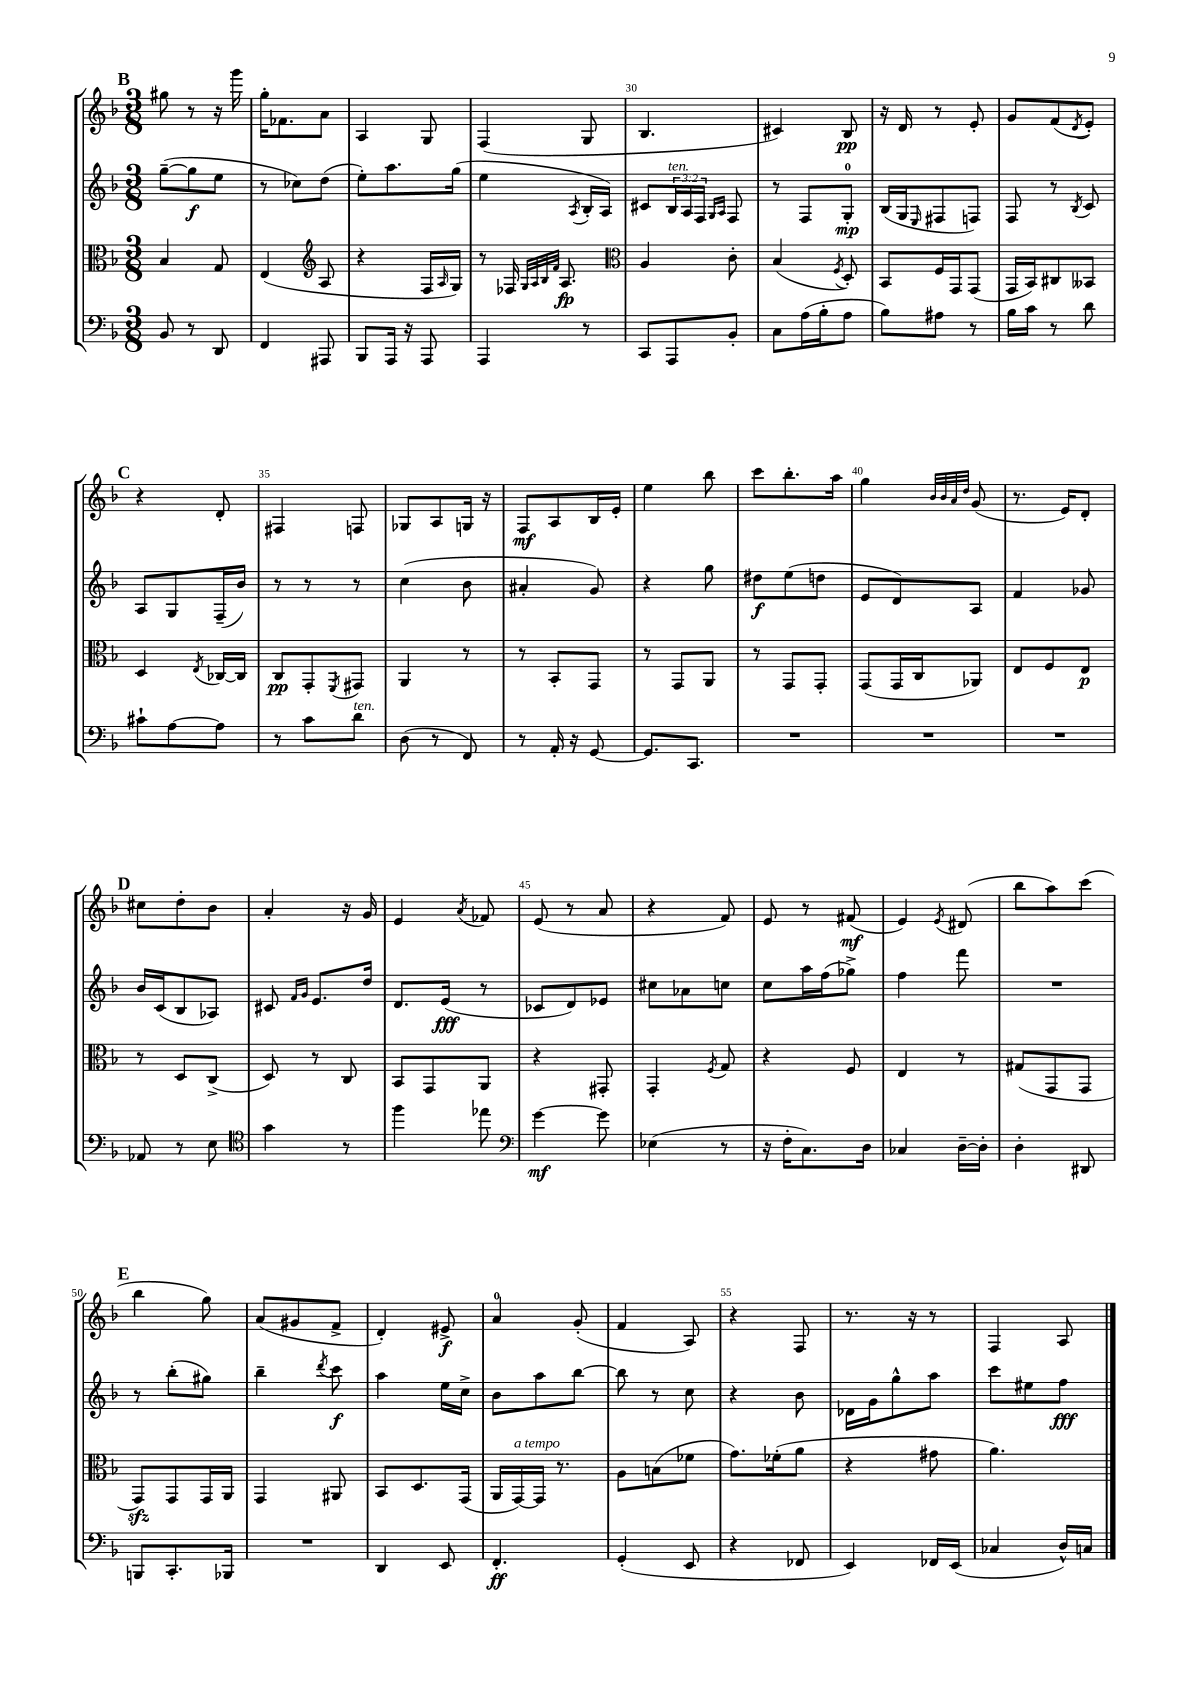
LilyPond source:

<<
\new StaffGroup <<
\new Staff = "s0" {
    \clef treble \key f \major \numericTimeSignature \time 3/8
    \mark \markup { \bold "B" } gis''8 r8 r16 g'''16 |
    g''16-. fes'8. a'8 |
    a4 g8 |
    f4( g8 |
    bes4. |
    cis'4) bes8\pp |
    r16 d'16 r8 e'8-. |
    g'8 f'8( \acciaccatura { d'8 } e'8-.) |
    \mark \markup { \bold "C" } r4 d'8-. |
    fis4 f8 |
    ges8 a8 g16 r16 |
    f8\mf a8 bes16 e'16-. |
    e''4 bes''8 |
    c'''8 bes''8.-. a''16 |
    g''4 \grace { bes'32 bes'32 a'32 d''32 } g'8( |
    r8. e'16) d'8-. |
    \mark \markup { \bold "D" } cis''8 d''8-. bes'8 |
    a'4-. r16 g'16 |
    e'4 \acciaccatura { a'8 } fes'8 |
    e'8( r8 a'8 |
    r4 f'8) |
    e'8 r8 fis'8\mf( |
    e'4) \acciaccatura { e'8 } dis'8( |
    bes''8 a''8) c'''8( |
    \mark \markup { \bold "E" } bes''4 g''8) |
    a'8( gis'8 f'8-> |
    d'4-.) eis'8->\f |
    a'4-0 g'8-.( |
    f'4 a8) |
    r4 f8 |
    r8. r16 r8 |
    f4 a8 \bar "|." |
}
\new Staff = "s1" {
    \clef treble \key f \major \numericTimeSignature \time 3/8 \override Staff.TupletNumber.text = #tuplet-number::calc-fraction-text
    \mark \markup { \bold "B" } g''8~--( g''8\f e''8 |
    r8 ces''8) d''8( |
    e''8-.) a''8. g''16( |
    e''4 \acciaccatura { a8 } bes16-. a16) |
    cis'8 \tuplet 3/2 { bes16^\markup { \italic "ten." } a16 f16 } \grace { g16 a16 } f8 |
    r8 f8 g8-0-.\mp |
    bes16( g16 \grace { e16 } fis8 f8) |
    f8 r8 \acciaccatura { bes8 } c'8 |
    \mark \markup { \bold "C" } a8 g8 f16--( bes'16) |
    r8 r8 r8 |
    c''4( bes'8 |
    ais'4-. g'8) |
    r4 g''8 |
    dis''8\f e''8( d''8 |
    e'8 d'8) a8 |
    f'4 ges'8 |
    \mark \markup { \bold "D" } bes'16 c'16( bes8 aes8) |
    cis'8 \grace { f'16 g'16 } e'8. d''16 |
    d'8. e'16\fff( r8 |
    ces'8 d'8) ees'8 |
    cis''8 aes'8 c''8 |
    c''8 a''16 f''16( ges''8->) |
    f''4 f'''8 |
    R4. |
    \mark \markup { \bold "E" } r8 bes''8-.( gis''8) |
    bes''4-- \acciaccatura { d'''8 } c'''8\f |
    a''4 e''16 c''16-> |
    bes'8 a''8 bes''8~ |
    bes''8 r8 c''8 |
    r4 bes'8 |
    des'16 g'16 g''8-^ a''8 |
    c'''8 eis''8 f''8\fff \bar "|." |
}
\new Staff = "s2" {
    \clef alto \key f \major \numericTimeSignature \time 3/8
    \mark \markup { \bold "B" } bes4 g8 |
    e4( \clef treble a8 |
    r4 f16 \grace { a16 } g16) |
    r8 fes16 \grace { g32 a32 bes32 f'32 } a8.\fp |
    \clef alto a4 c'8-. |
    bes4( \acciaccatura { f8 } d8-.) |
    bes,8 f16 g,16 g,8( |
    g,16 bes,16) cis8 beses,8 |
    \mark \markup { \bold "C" } d4 \acciaccatura { e8 } ces16~ ces16 |
    c8\pp g,8-. \acciaccatura { f,8 } gis,8 |
    a,4 r8 |
    r8 bes,8-. g,8 |
    r8 g,8 a,8 |
    r8 g,8 g,8-. |
    g,8( g,16 c16 aes,8) |
    e8 f8 e8\p |
    \mark \markup { \bold "D" } r8 d8 c8->( |
    d8) r8 c8 |
    bes,8 g,8 a,8 |
    r4 gis,8-. |
    g,4-. \acciaccatura { f8 } g8 |
    r4 f8 |
    e4 r8 |
    gis8( g,8 g,8 |
    \mark \markup { \bold "E" } g,8\sfz) g,8 g,16 a,16 |
    g,4 ais,8 |
    bes,8 d8. g,16( |
    a,16 g,16~^\markup { \italic "a tempo" }) g,16 r8. |
    a8 b8( fes'8 |
    g'8.) fes'16-.( a'8 |
    r4 gis'8 |
    a'4.) \bar "|." |
}
\new Staff = "s3" {
    \clef bass \key f \major \numericTimeSignature \time 3/8
    \mark \markup { \bold "B" } bes,8 r8 d,8 |
    f,4 ais,,8 |
    bes,,8 a,,16 r16 a,,8 |
    a,,4 r8 |
    c,8 a,,8 bes,8-. |
    c8 a16( bes16-. a8 |
    bes8) ais8 r8 |
    bes16 c'16 r8 d'8 |
    \mark \markup { \bold "C" } cis'8-! a8~ a8 |
    r8 c'8 d'8^\markup { \italic "ten." } |
    d8( r8 f,8) |
    r8 a,16-. r16 g,8~ |
    g,8. c,8. |
    R4. |
    R4. |
    R4. |
    \mark \markup { \bold "D" } aes,8 r8 e8 |
    \clef tenor g'4 r8 |
    f''4 ees''8 |
    \clef bass g'4~\mf g'8 |
    ees4( r8 |
    r16 f16-. c8.) d16 |
    ces4 d16~-- d16-. |
    d4-. dis,8 |
    \mark \markup { \bold "E" } b,,8 c,8.-. bes,,16 |
    R4. |
    d,4 e,8 |
    f,4.-.\ff |
    g,4-.( e,8 |
    r4 fes,8 |
    e,4) fes,16 e,16( |
    ces4 d16-^) c16 \bar "|." |
}
>>
>>
\layout { \context { \Score currentBarNumber = #26 \override BarNumber.break-visibility = ##(#f #t #t) barNumberVisibility = #(every-nth-bar-number-visible 5) } }
